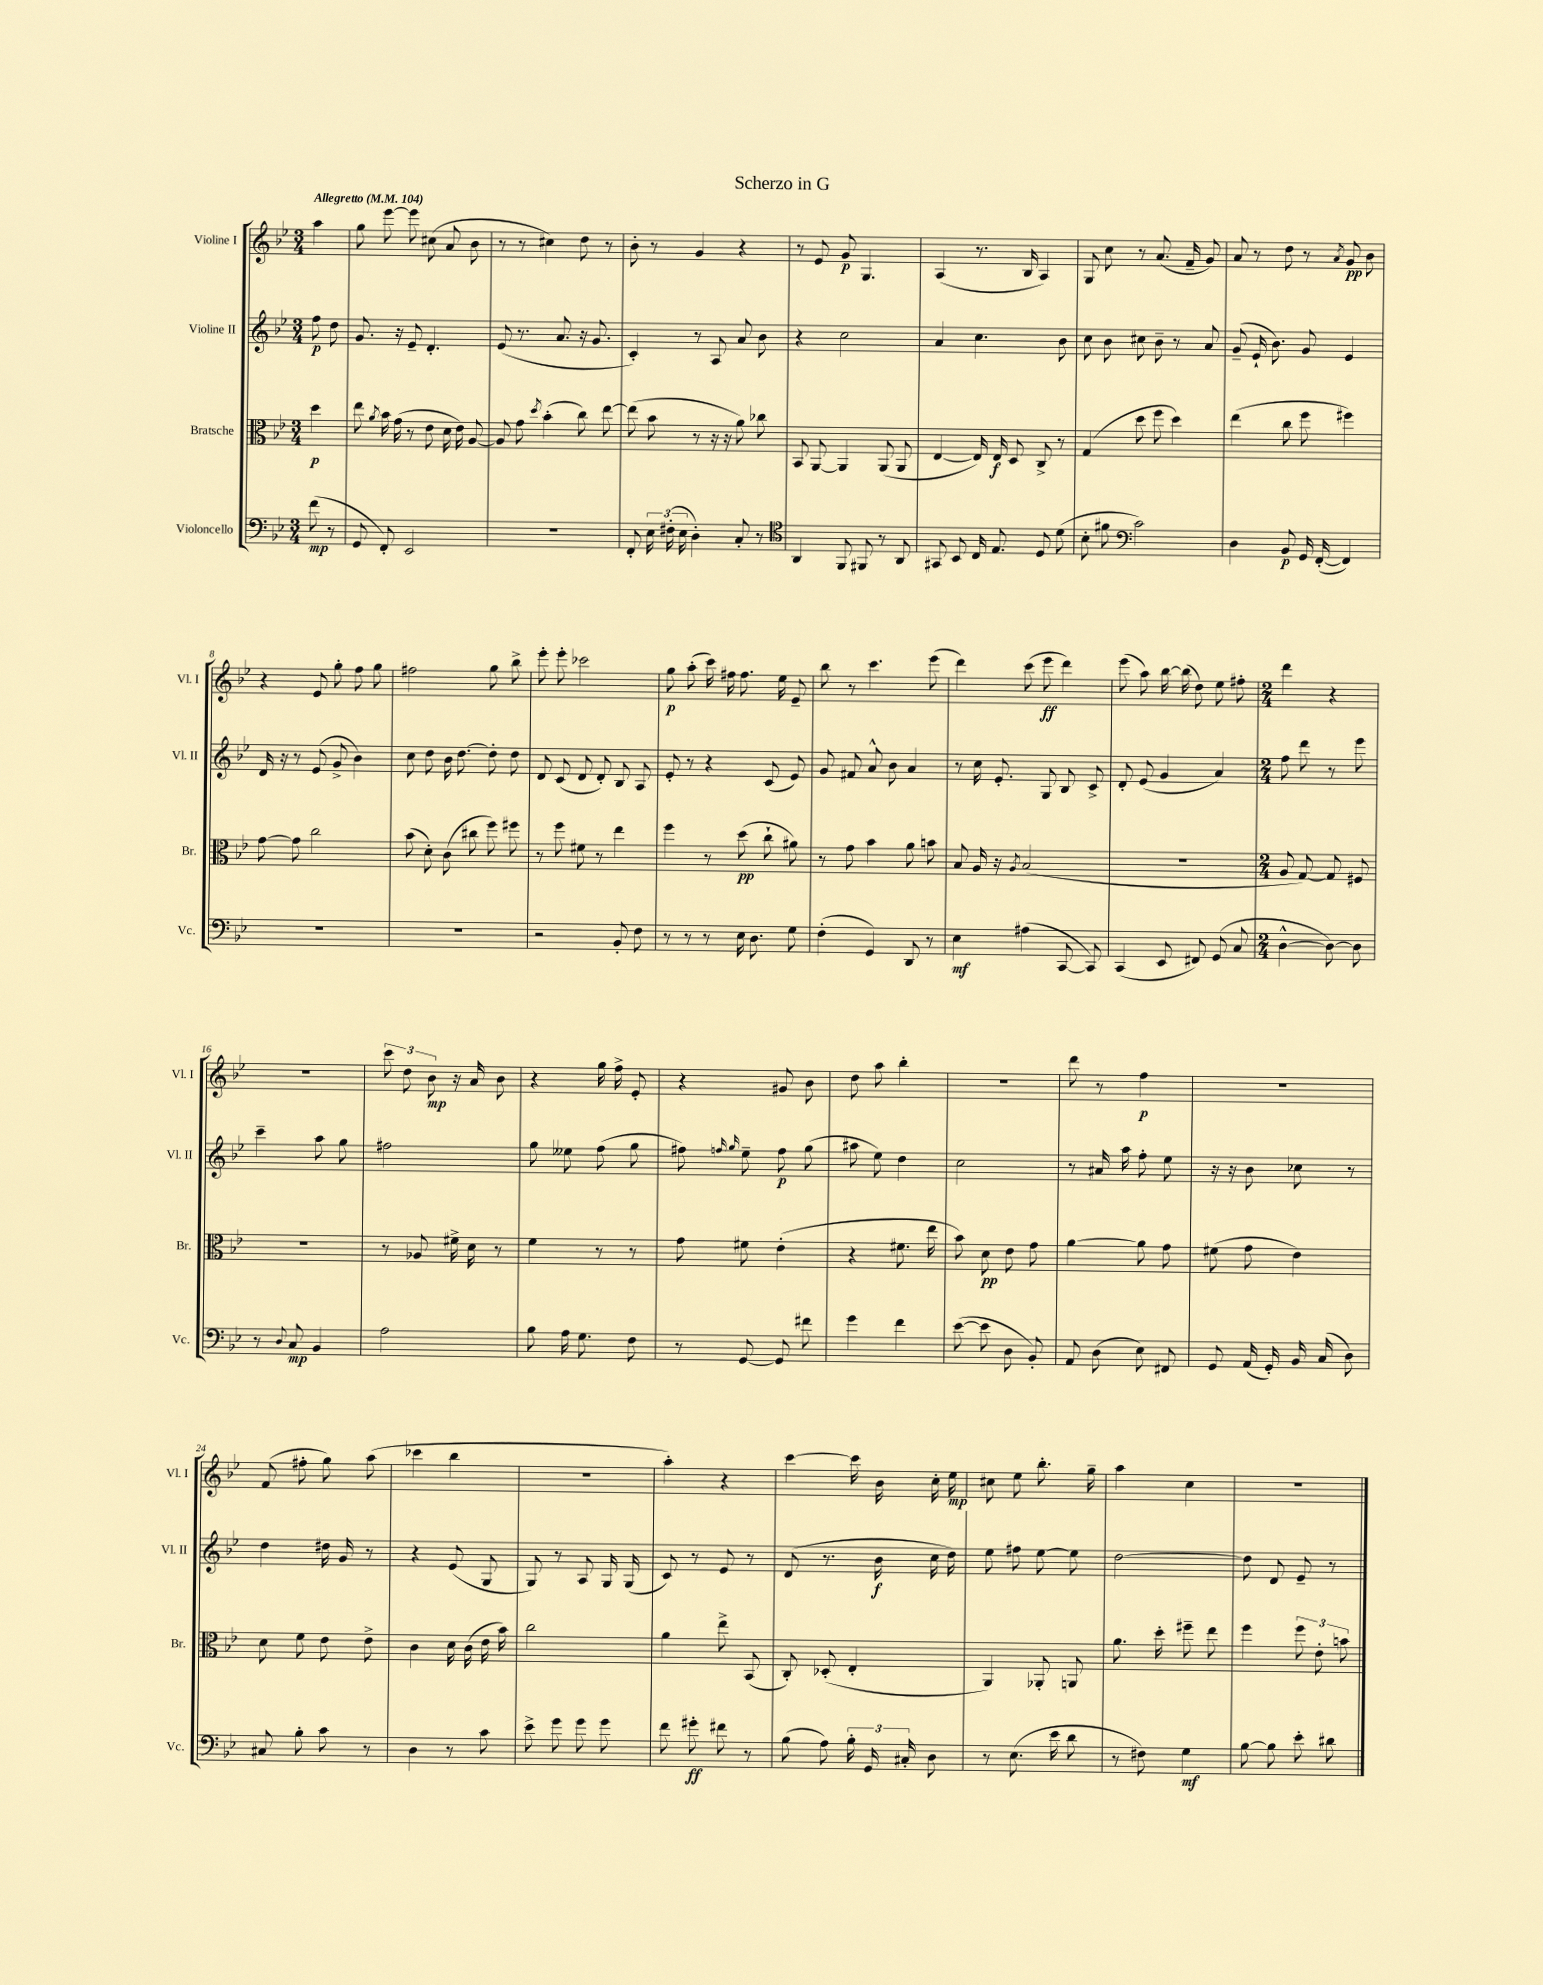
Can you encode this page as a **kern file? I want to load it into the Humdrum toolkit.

**kern	**kern	**kern	**kern
*staff4	*staff3	*staff2	*staff1
*clefF4	*clefC3	*clefG2	*clefG2
*k[b-e-]	*k[b-e-]	*k[b-e-]	*k[b-e-]
*M3/4	*M3/4	*M3/4	*M3/4
*MM104	*MM104	*MM104	*MM104
(8f\	4dd\	8ff\	4aa\
8r	.	8dd\	.
=	=	=	=
8GG/	8ee-\	8.g/	8gg\
.	8qa/	.	.
8FF'/)	16b-\	.	[8eee-\
.	(16g\	16r	.
2EE-/	8r	8e-~/	8eee-\]
.	8e-\	4.d'/	(8cc#\
.	16d\	.	8a/
.	16e-\)	.	.
.	[8A/	.	8b-\
=	=	=	=
2.r	8A/]	(8e-/	8r
.	8g\	8.r	8r
.	8qdd/	.	.
.	(4b-'\	.	4cc#\)
.	.	8.a/	.
.	8cc\)	16r	8dd\
.	.	8.g/	.
.	[8ee-\	.	8r
=	=	=	=
8FF'/	(8ee-\]	4c'/)	8b-'\
24E-\	8b-\	.	8r
(24F#'\	.	.	.
24E-\	.	.	.
4D'\)	8r	8r	4g/
.	16r	8A/	.
.	16r	.	.
8C'/	8a\)	8a/	4r
8r	8cc-\	8b-\	.
=	=	=	=
*clefC4	*	*	*
4AA/	8BB-/	4r	8r
.	[8AA/	.	8e-/
8FF/	4AA/]	2cc\	8g/
8FF#/	.	.	4.G/
8r	(8AA/	.	.
8AA/	8AA/	.	.
=	=	=	=
8GG#/	[4E-/	4a/	(4A/
8BB-/	.	.	.
16C/	16E-/])	4.cc\	8.r
8.E-/	16E-/	.	.
.	8D/	.	.
.	.	.	16B-/
8D/	8C^/	.	4A/)
(8d\	8r	8b-\	.
=	=	=	=
8B-'\	(4G/	8cc\	8G/
8f#\	.	8b-\	8cc\
*clefF4	*	*	*
2c\)	8dd\	8cc#\	8r
.	8ff\	8b-~\	(8.a/
.	4dd\)	8r	.
.	.	.	16f~/
.	.	8a/	8g/)
=	=	=	=
4D\	(4ee-\	(8g~/	8a/
.	.	16e-`/	8r
.	.	8.b-\)	.
8BB-/	8cc\	.	8dd\
16GG/	8ff\	8g/	8r
([16FF'/	.	.	.
.	.	.	8qa/
4FF/])	4ff#\)	4e-/	8g/
.	.	.	8b-\
=	=	=	=
2.r	[8g\	16d/	4r
.	.	16r	.
.	8g\]	8r	.
.	2cc\	(8e-/	8e-/
.	.	8g^/	8gg'\
.	.	4b-\)	8ff\
.	.	.	8gg\
=	=	=	=
2.r	(8b-\	8cc\	2ff#\
.	8d'\)	8dd\	.
.	(8c\	16b-\	.
.	.	[8.dd\	.
.	8cc#\	.	.
.	8ff\)	8dd'\]	8gg\
.	8ff#\	8dd\	8bb-^\
=	=	=	=
2r	8r	8d/	8eee-'\
.	8ff\	(8c/	8eee-'\
.	8f#\	8d/	2ccc-\
.	8r	8d'/)	.
8BB-'/	4ee-\	8B-/	.
8F\	.	8A/	.
=	=	=	=
8r	4ff\	8e-'/	8gg\
8r	.	8r	(8aa'\
8r	8r	4r	16ccc\)
.	.	.	16ff#\
16E-\	(8dd\	.	8.ff#\
8.D\	.	.	.
.	8cc`\	(8c/	.
.	.	.	16ee-\
8G\	8a#\)	8e-/)	8e-~/
=	=	=	=
(4F'\	8r	8g/	8bb-\
.	8g\	8f#/	8r
4GG/)	4b-\	8a^^/	4.ccc\
.	.	8b-\	.
8DD/	8a\	4a/	.
8r	8b\	.	(8eee-\
=	=	=	=
4E-\	8B-/	8r	4ddd\)
.	16A/	16cc\	.
.	16r	8.e-'/	.
.	8qA/	.	.
(4A#\	(2B-/	.	(8ccc\
.	.	8G/	8eee-\
[8CC/	.	8B-/	4ddd\)
8CC/])	.	8c^/	.
=	=	=	=
(4CC/	2.r	8d'/	(8eee-\
.	.	(8e-/	8aa\)
8EE-/	.	4g/	[16bb-\
.	.	.	(16bb-\]
8FF#/)	.	.	8dd\)
(8GG/	.	4a/)	8ee-\
8C/	.	.	8ff#'\
=	=	=	=
*M2/4	*M2/4	*M2/4	*M2/4
[4D^^\	8A/	8ff\	4ddd\
.	[8G/)	8ddd\	.
8D\_)	8G/]	8r	4r
8D\]	8F#/	8eee-\	.
=	=	=	=
8r	2r	4ccc~\	2r
8qqD/	.	.	.
8C/	.	.	.
4BB-/	.	8aa\	.
.	.	8gg\	.
=	=	=	=
2A\	8r	2ff#\	12ccc\
.	.	.	12dd\
.	8A-/	.	.
.	.	.	12b-\
.	16f#^\	.	16r
.	16d\	.	16a/
.	8r	.	8b-\
=	=	=	=
8B-\	4f\	8gg\	4r
16A\	.	8ee--\	.
8.G\	.	.	.
.	8r	(8ff\	16gg\
.	.	.	16ff^\
8F\	8r	8gg\	8e-'/
=	=	=	=
8r	8g\	8ff#\)	4r
.	.	16qqff/	.
.	.	16qqgg/	.
[8GG/	8f#\	8ee-~\	.
8GG/]	(4e-'\	8ff\	8g#/
8f#\	.	(8gg\	8b-\
=	=	=	=
4g\	4r	8aa#\	8dd\
.	.	8ee-\)	8aa\
4f\	8.f#\	4dd\	4bb-'\
.	16ee-\	.	.
=	=	=	=
([8e-\	8b-\)	2cc\	2r
8e-\]	8d\	.	.
8D\	8e-\	.	.
8BB-'/)	8g\	.	.
=	=	=	=
8AA/	[4a\	8r	8ddd\
(8D\	.	16a#/	8r
.	.	16aa\	.
8E-\)	8a\]	8ff'\	4ff\
8FF#/	8g\	8ee-\	.
=	=	=	=
8GG/	(8f#\	16r	2r
.	.	16r	.
(16AA/	8g\	8b-\	.
16GG'/)	.	.	.
16BB-/	4e-\)	8cc-\	.
(16C/	.	.	.
8D\)	.	8r	.
=	=	=	=
8C#/	8d\	4dd\	(8f/
8B-'\	8f\	.	8ff#'\
8c\	8e-\	16dd#\	8gg\)
.	.	16g/	.
8r	8e-^\	8r	(8aa\
=	=	=	=
4D\	4c\	4r	4ccc-\
8r	16d\	(8e-/	4bb-\
.	(16c\	.	.
8c\	16e-\	8G/	.
.	16b-\)	.	.
=	=	=	=
8e-^\	2cc\	8G/)	2r
8g\	.	8r	.
8g\	.	8A/	.
8g\	.	16G/	.
.	.	(16G/	.
=	=	=	=
8f\	4a\	8c/)	4aa'\)
8g#'\	.	8r	.
8f#\	8ee-^\	8e-/	4r
8r	(8BB-/	8r	.
=	=	=	=
(8B-\	8C'/)	(8d/	[4ccc\
8A\)	(8D-'/	8.r	.
24B-'\	4E-'/	.	16ccc\]
24GG/	.	.	.
.	.	16b-\	16b-\
24C#'/	.	.	.
8D\	.	16cc\	16cc'\
.	.	16dd\)	16ee-\
=	=	=	=
8r	4AA/)	8ee-\	8cc#\
(8.E-\	.	8ff#\	8ee-\
.	8AA-'/	[8ee-\	8.bb-'\
16e-\	.	.	.
8d\	8AA/	8ee-\]	.
.	.	.	16gg~\
=	=	=	=
8r	8.a\	[2dd\	4aa\
8F#\)	.	.	.
.	16dd'\	.	.
4G\	8ff#~\	.	4cc\
.	8ee-\	.	.
=	=	=	=
[8B-\	4ff\	8dd\]	2r
8B-\]	.	8d/	.
8e-'\	12ff\	8e-~/	.
.	12e-'\	.	.
8d#\	.	8r	.
.	12b\	.	.
==	==	==	==
*-	*-	*-	*-
